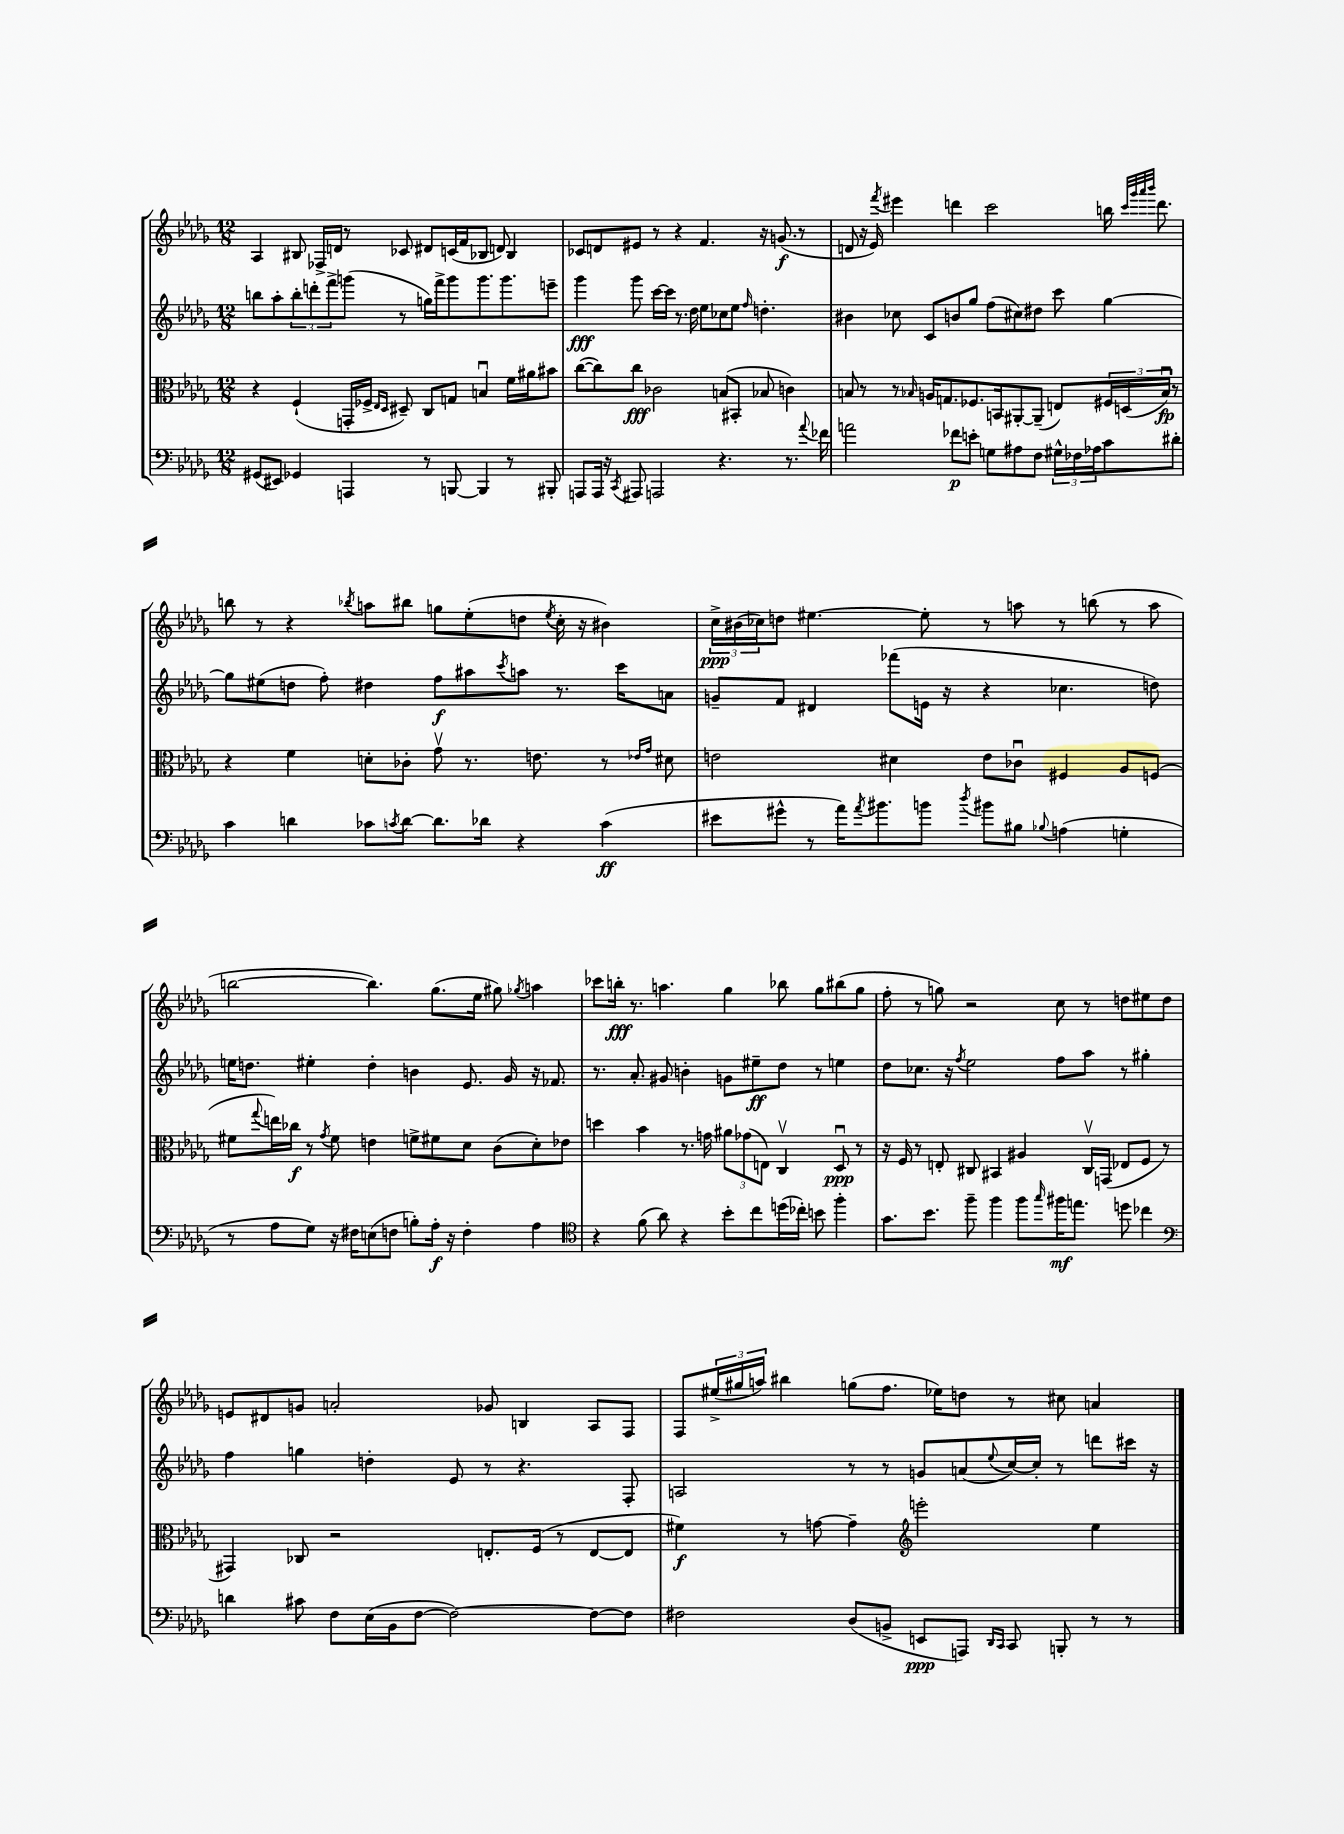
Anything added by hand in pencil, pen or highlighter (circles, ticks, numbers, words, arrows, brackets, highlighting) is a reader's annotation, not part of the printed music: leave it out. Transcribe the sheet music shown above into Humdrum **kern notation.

**kern	**kern	**kern	**kern
*staff4	*staff3	*staff2	*staff1
*clefF4	*clefC3	*clefG2	*clefG2
*k[b-e-a-d-g-]	*k[b-e-a-d-g-]	*k[b-e-a-d-g-]	*k[b-e-a-d-g-]
*M12/8	*M12/8	*M12/8	*M12/8
(8GG#	4r	8bb	4A-
8EE#)	.	8aa-'	.
4GG-	(4F`	12bb'	8B#
.	.	12ddd'	.
.	.	.	16F-^
.	.	12fff^	.
.	.	.	16d
4AAA	16GG'	(8ggg	8r
.	16F-^	.	.
.	16qqE-	.	.
.	16qqD-	.	.
.	8D#~)	8r	8c-
8r	8C	16gg)	8d#
.	.	16fff^	.
[8BBB	8G	8ggg	(16c
.	.	.	16f
4BBB]	4Bu	8.ggg	8B-
.	.	.	8d)
.	.	8.ggg	.
8r	16f	.	4B-
.	16a#	.	.
8BBB#'	8b#	8eee~	.
=	=	=	=
8AAA	([8cc	4ggg-	8c-
16AAA	8cc])	.	8d
16r	.	.	.
8qCC	.	.	.
8AAA#	8cc	8ggg-	8e#
2AAA	2c-	[16ccc	8r
.	.	16ccc]	.
.	.	8.r	4r
.	.	16dd-	.
.	.	8ee-	4.f
4.r	(8B	8cc-	.
.	8BB#'	8ee-	.
.	.	16qqff	.
.	8B-	4.dd'	16r
.	.	.	(8.g
8.r	4c)	.	.
.	.	.	8r
8qqa-	.	.	.
16f-	.	.	.
=	=	=	=
2a	8B	4b#	8d
.	8r	.	16r
.	.	.	16e-)
.	.	.	8qfff
.	8r	8cc-	4eee#
.	16qqB-	.	.
.	16A	8c	.
.	8.G	.	.
8f-	.	8b	4ddd
8e'	8.F-	8gg-	.
8G	.	(8ff	2ccc
.	16BB	.	.
8A#	[8AA#'	8cc#)	.
8F	(8AA#~]	8dd#	.
24G#^^	8E)	8ccc	.
24F-	.	.	.
24A-	.	.	.
8c	24F#	[4gg-	16bb
.	(24D	.	.
.	.	.	32qqccc
.	.	.	32qqggg-
.	.	.	32qqaaa-
.	.	.	32qqbbb-
.	.	.	8.ddd
.	24B-u)	.	.
8d#'	8r	.	.
=	=	=	=
4c	4r	8gg-]	8bb
.	.	(8ee#	8r
4d	4f	8dd	4r
.	.	8ff')	.
.	.	.	8qbb-
8c-	8d'	4dd#	8aa
8qc	.	.	.
[8d	8c-'	.	8bb#
8.d]	8g-v	8ff	8gg
.	8.r	8aa#	(8ee-'
16d-	.	.	.
.	.	8qccc	.
4r	.	8aa	8dd
.	8.e	.	.
.	.	.	8qee-
.	.	8.r	16cc'
.	.	.	16r
(4c	8r	.	4b#)
.	.	16ccc	.
.	16qqe-	.	.
.	16qqg-	.	.
.	8d#	8a	.
=	=	=	=
8e#	2e	8g~	24cc^
.	.	.	(24b#
.	.	.	24cc-)
8g#^^	.	8f	8dd
8r	.	4d#	[4.ee#
16a-)	.	.	.
8qa-	.	.	.
8.b#	.	.	.
.	4d#	(8fff-	.
8b	.	16e	8ee#']
.	.	16r	.
8qdd-	.	.	.
8b#	8e	4r	8r
8B#	8c-u	.	8aa
8qqB-	.	.	.
(4A	4F#	4.cc-	8r
.	.	.	(8bb
4G'	8A-	.	8r
.	(8F	8dd)	8aa
=	=	=	=
8r	8f#	16ee	[2bb
.	.	8.dd	.
.	8qqgg-	.	.
8A-	16ee)	.	.
.	16cc-	.	.
8G-)	8r	4ee#'	.
.	8qg-	.	.
16r	8f#	.	.
16F#	.	.	.
(8E	4e	4dd'	4.bb])
8F	.	.	.
8B')	8f^	4b	.
16A-'	8f#	.	(8.gg-
16r	.	.	.
4F'	8d-	8.e-	.
.	.	.	16ee-
.	(8c	.	8gg#)
.	.	16g-	.
.	.	.	8qgg-
4A-	8d-')	16r	4aa
.	.	8.f-	.
.	8e-	.	.
=	=	=	=
*clefC4	*	*	*
4r	4dd	8.r	8ccc-
.	.	.	16bb'
.	.	8.a-'	8.r
(8f	4b-	.	.
8a-)	.	8g#	4.aa
4r	8.r	4b'	.
.	16g	.	.
8b-'	12a#	8g	4gg-
.	(12g-	.	.
8cc	.	8ee#~	.
.	12E)	.	.
(16dd	4Cv	8dd-	8bb-
16cc-')	.	.	.
8b	.	8r	8gg-
4ff'	8D-u	4ee	(8bb#
.	8r	.	8gg-
=	=	=	=
8.g-	16r	8dd-	8ff'
.	16F	.	.
.	8r	8.cc-	8r
8.b-	.	.	.
.	8E'	.	8gg)
.	.	16r	.
.	.	8qff	.
8ff~	8C#	2ee-	2r
4ff	4BB#	.	.
8ff	4A#	.	.
16qqgg-	.	.	.
16ff#	.	8ff	8cc
8.ee	.	.	.
.	16C#v	8aa-	8r
.	(16GG	.	.
8dd	8E-	8r	8dd
4cc-	8F	4gg#'	8ee#
.	8r	.	8dd
=	=	=	=
*clefF4	*	*	*
4d	4GG#)	4ff	8e
.	.	.	8d#
8c#	8C-	4gg	8g
8F	2r	.	2a'
(16E-	.	4dd'	.
16BB-	.	.	.
[8F	.	.	.
2F_)	.	8e-	.
.	8.E'	8r	8g-
.	.	4.r	4B
.	(16F	.	.
.	8r	.	.
8F_	[8E	.	8A-
8F]	8E]	8F'	8F
=	=	=	=
2F#	4f#)	2A	8F
.	.	.	(24ee#^
.	.	.	24gg#
.	.	.	24aa)
.	8r	.	4bb#
.	[8g	.	.
(8D-	4g~]	8r	(8gg
8BB^	.	8r	8.ff
*	*clefG2	*	*
8EE	2eee'	8g	.
.	.	.	16ee-)
8AAA)	.	(8a	8dd
16qqDD-	.	.	.
16qqCC	.	8qqee-	.
8CC	.	[16cc)	8r
.	.	16cc']	.
8BBB'	.	8r	8cc#
8r	4ee-	8ddd	4a
8r	.	16ccc#	.
.	.	16r	.
==	==	==	==
*-	*-	*-	*-
